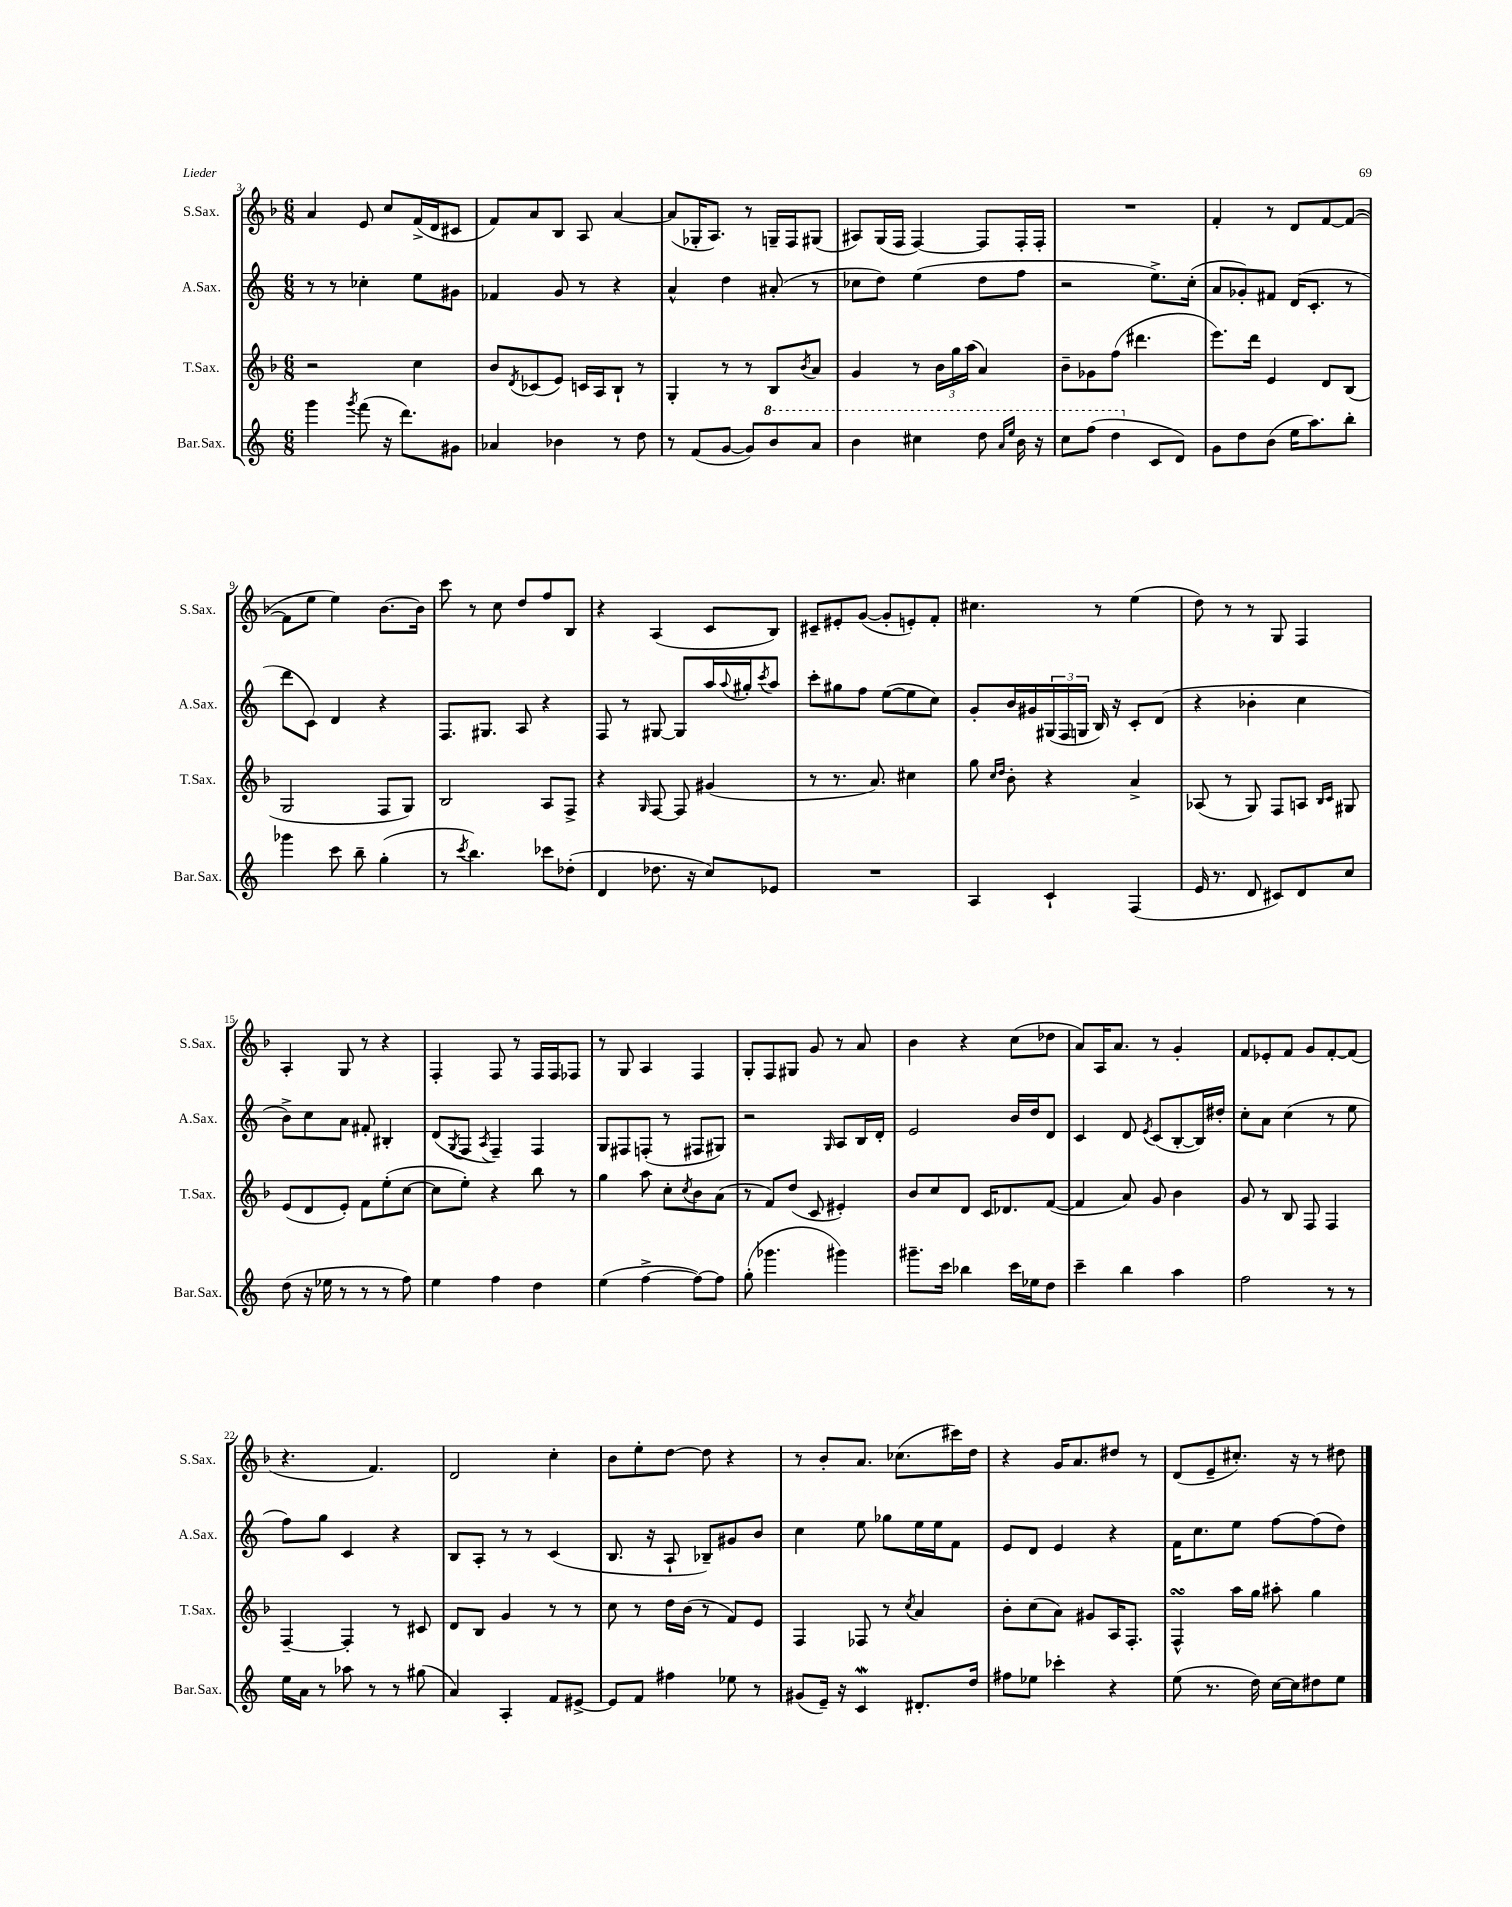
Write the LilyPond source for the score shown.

<<
\new StaffGroup <<
\new Staff = "s0" \with { instrumentName = "S.Sax." shortInstrumentName = "S.Sax." } {
    \clef treble \key f \major \numericTimeSignature \time 6/8
    a'4 e'8 c''8 f'16->( d'16 cis'8 |
    f'8) a'8 bes8 a8 a'4~ |
    a'8( ges16-. a8.) r8 g16-- f16 gis8( |
    ais8) g16( f16 f4~) f8 f16-. f16-. |
    R2. |
    f'4-. r8 d'8 f'8~ f'8~( |
    f'8 e''8 e''4) bes'8.~ bes'16 |
    c'''8 r8 c''8 d''8 f''8 bes8 |
    r4 a4( c'8 bes8) |
    cis'8-- eis'8-. g'8~( g'8-. e'8-.) f'8-. |
    cis''4. r8 e''4( |
    d''8) r8 r8 g8 f4 |
    a4-. g8 r8 r4 |
    f4-. f8 r8 f16 f16 fes8 |
    r8 g8 a4 f4 |
    g8-. f8 gis8 g'8 r8 a'8 |
    bes'4 r4 c''8( des''8 |
    a'8) a16 a'8. r8 g'4-. |
    f'8 ees'8-. f'8 g'8 f'8~-. f'8( |
    r4. f'4.) |
    d'2 c''4-. |
    bes'8 e''8-. d''8~ d''8 r4 |
    r8 bes'8-. a'8. ces''8.( cis'''16) d''16 |
    r4 g'16 a'8. dis''8 r8 |
    d'8( e'8-- cis''8.-.) r16 r8 dis''8 \bar "|." |
}
\new Staff = "s1" \with { instrumentName = "A.Sax." shortInstrumentName = "A.Sax." } {
    \clef treble \key c \major \numericTimeSignature \time 6/8
    r8 r8 ces''4-. e''8 gis'8 |
    fes'4 g'8 r8 r4 |
    a'4-^ d''4 ais'8-.( r8 |
    ces''8 d''8) e''4( d''8 f''8 |
    r2 e''8.->) c''16-.( |
    a'8 ges'8-.) fis'8 d'16( c'8.-. r8 |
    d'''8 c'8) d'4 r4 |
    f8. gis8. a8 r4 |
    f8 r8 gis8~ gis8 a''16 \appoggiatura { a''8 } gis''16-. \acciaccatura { c'''8 } a''8 |
    c'''8-. gis''8 f''8 e''8~( e''8 c''8) |
    g'8-. b'16 gis'16 \tuplet 3/2 { gis16( f16 g16 } b16) r16 c'8-. d'8( |
    r4 bes'4-. c''4 |
    b'8->) c''8 a'8 fis'8-. bis4-. |
    d'8( \acciaccatura { g8 } f8 \acciaccatura { a8 } f4--) f4 |
    g8 fis8 f8-.( r8 fis8 gis8) |
    r2 \grace { g16 } a8 b16 d'16-. |
    e'2 b'16 d''16 d'8 |
    c'4 d'8 \acciaccatura { e'8 } c'8( b8~-. b16) dis''16-. |
    c''8-. a'8 c''4( r8 e''8 |
    f''8) g''8 c'4 r4 |
    b8 a8-. r8 r8 c'4( |
    b8. r16 a8-! bes8--) gis'8 b'8 |
    c''4 e''8 ges''8 e''16 e''16 f'8 |
    e'8 d'8 e'4 r4 |
    f'16 c''8. e''8 f''8~ f''8( d''8) \bar "|." |
}
\new Staff = "s2" \with { instrumentName = "T.Sax." shortInstrumentName = "T.Sax." } {
    \clef treble \key f \major \numericTimeSignature \time 6/8
    r2 c''4 |
    bes'8 \acciaccatura { d'8 } ces'8( e'8) c'16 a16 bes8-! r8 |
    g4-. r8 r8 bes8 \acciaccatura { bes'8 } a'8 |
    g'4 r8 \tuplet 3/2 { bes'16 g''16 a''16( } a'4) |
    bes'8-- ges'8 f''8( dis'''4. |
    e'''8.) d'''16 e'4 d'8 bes8( |
    g2 f8 g8) |
    bes2 a8 f8-> |
    r4 \grace { g16 } f8~ f8 gis'4( |
    r8 r8. a'8.) cis''4 |
    g''8 \grace { c''16 d''16 } bes'8-. r4 a'4-> |
    aes8( r8 g8) f8 a8 \grace { bes16 c'16 } gis8 |
    e'8( d'8 e'8-.) f'8 e''8-.( c''8~ |
    c''8 e''8-.) r4 bes''8 r8 |
    g''4 a''8 c''8-. \acciaccatura { c''8 } bes'8 a'8( |
    r8 f'8) d''8( c'8 eis'4-.) |
    bes'8 c''8 d'8 c'16 des'8. f'8~( |
    f'4 a'8) g'8 bes'4 |
    g'8 r8 bes8 f8 f4 |
    f4~-- f4-. r8 cis'8 |
    d'8 bes8 g'4 r8 r8 |
    c''8 r8 d''16 bes'16( r8 f'8) e'8 |
    f4 fes8 r8 \acciaccatura { c''8 } a'4 |
    bes'8-. c''8( a'8) gis'8 a16 f8.-. |
    f4-^\turn a''16 g''16 ais''8-. g''4 \bar "|." |
}
\new Staff = "s3" \with { instrumentName = "Bar.Sax." shortInstrumentName = "Bar.Sax." } {
    \clef treble \key c \major \numericTimeSignature \time 6/8
    g'''4 \acciaccatura { g'''8 } f'''8( r16 d'''8.) gis'8 |
    aes'4 bes'4 r8 d''8 |
    r8 f'8( g'8~ g'8) \ottava #1 b''8 a''8 |
    b''4 cis'''4 d'''8 \grace { a''16 e'''16 } b''16 r16 |
    c'''8 f'''8( d'''4 \ottava #0 c'8 d'8) |
    g'8 d''8 b'8( e''16 a''8.) b''8-. |
    ges'''4 c'''8 b''8-- g''4-.( |
    r8 \acciaccatura { c'''8 } b''4.) ces'''8 des''8-.( |
    d'4 des''8. r16 c''8) ees'8 |
    R2. |
    a4 c'4-! f4( |
    e'16 r8. d'8 cis'8) d'8 c''8 |
    d''8( r16 ees''16 r8 r8 r8 f''8) |
    e''4 f''4 d''4 |
    e''4( f''4~-> f''8~) f''8 |
    g''8-.( ges'''4. gis'''4) |
    gis'''8.-- c'''16 bes''4 c'''16 ees''16 d''8 |
    c'''4-- b''4 a''4 |
    f''2 r8 r8 |
    e''16 a'16 r8 aes''8 r8 r8 gis''8( |
    a'4) a4-. f'8 eis'8~-> |
    eis'8 f'8 fis''4 ees''8 r8 |
    gis'8( e'16--) r16 c'4\mordent dis'8.-. d''16 |
    fis''8 ees''8 ces'''4-. r4 |
    e''8( r8. d''16) c''16~ c''16 dis''8 e''8 \bar "|." |
}
>>
>>
\layout { \context { \Score currentBarNumber = #3 } }
